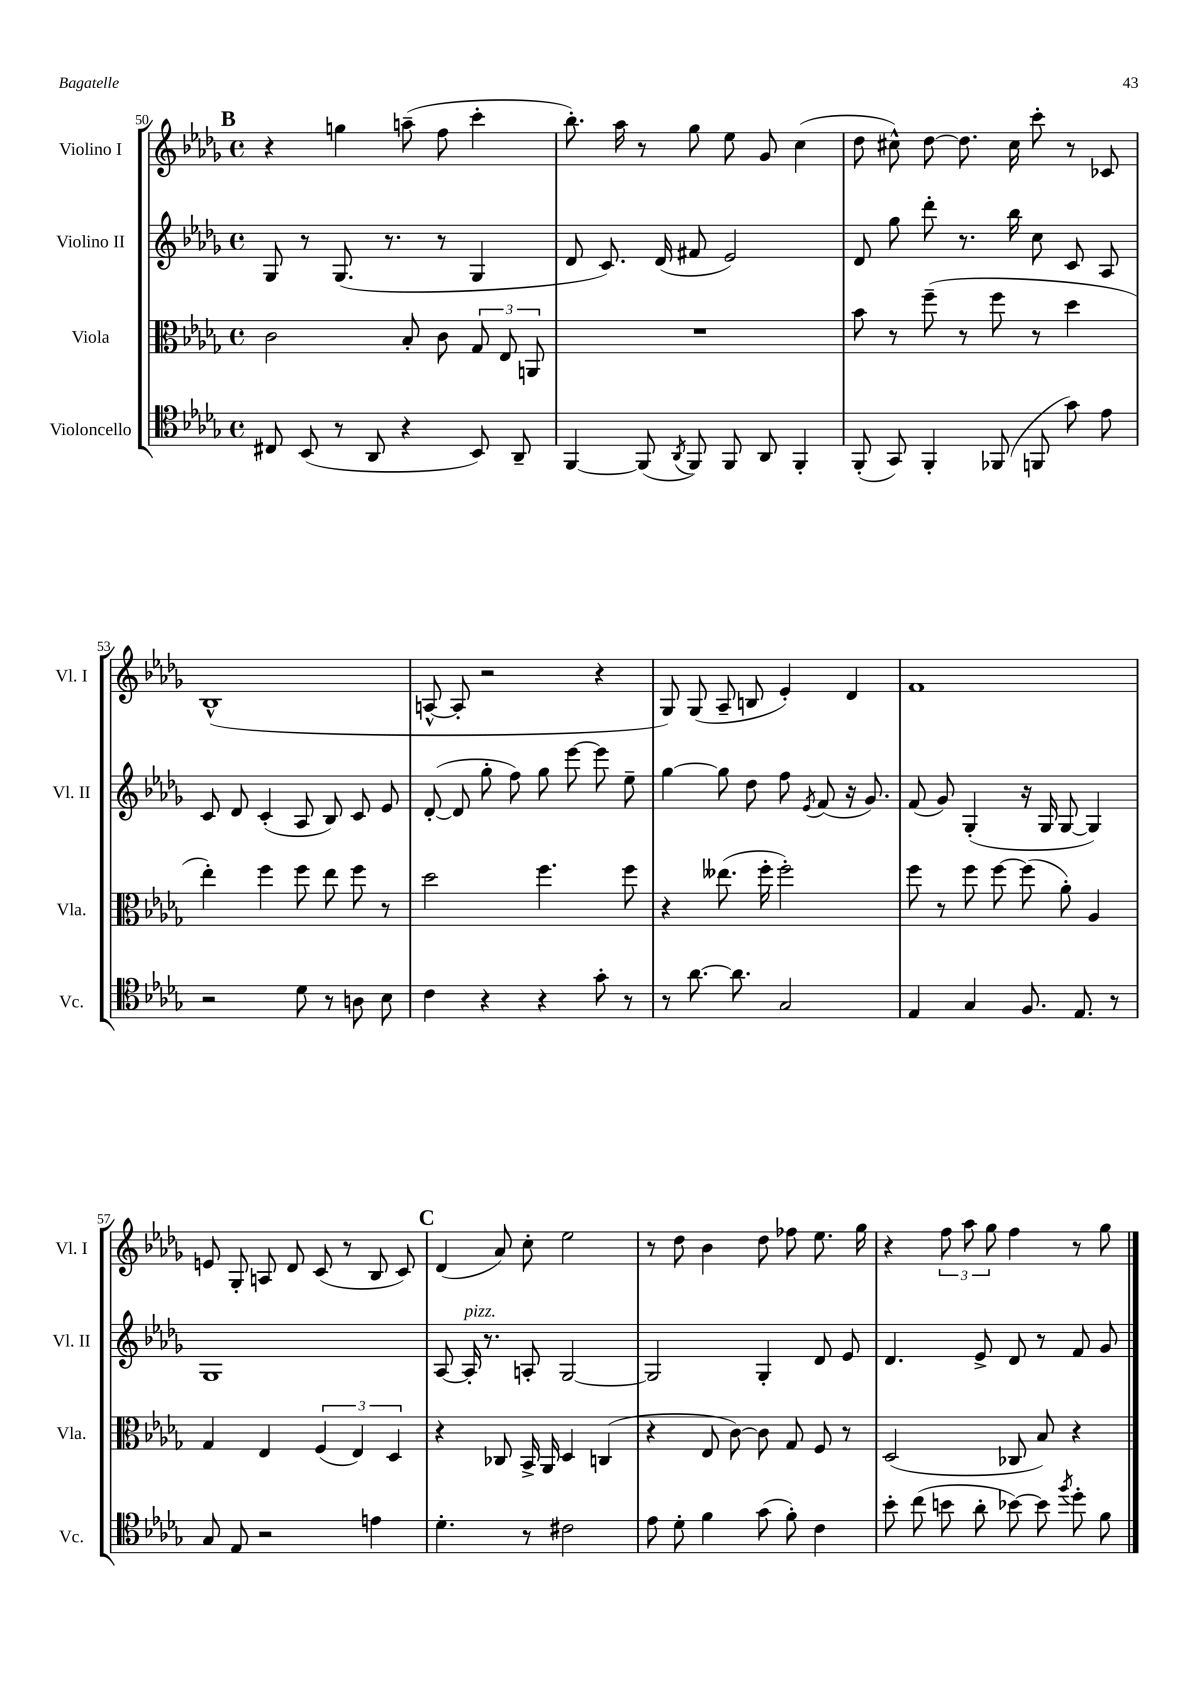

**kern	**kern	**kern	**kern
*staff4	*staff3	*staff2	*staff1
*clefC4	*clefC3	*clefG2	*clefG2
*k[b-e-a-d-g-]	*k[b-e-a-d-g-]	*k[b-e-a-d-g-]	*k[b-e-a-d-g-]
*M4/4	*M4/4	*M4/4	*M4/4
*met(c)	*met(c)	*met(c)	*met(c)
8C#/	2c\	8G-/	4r
(8BB-/	.	8r	.
8r	.	(8.G-/	4gg\
8AA-/	.	.	.
.	.	8.r	.
4r	8B-'/	.	(8aa~\
.	8c\	8r	8ff\
8BB-/)	12G-/	4G-/	4ccc'\
.	12E-/	.	.
8AA-~/	.	.	.
.	12AA/	.	.
=	=	=	=
[4FF/	1r	8d-/	8.bb-'\)
.	.	8.c/)	.
.	.	.	16aa-\
(8FF/]	.	.	8r
.	.	(16d-/	.
8qAA-/	.	.	.
8FF/)	.	8f#/	8gg-\
8FF/	.	2e-/)	8ee-\
8AA-/	.	.	8g-/
4FF'/	.	.	(4cc\
=	=	=	=
(8FF'/	8b-\	8d-/	8dd-\
8GG-/)	8r	8gg-\	8cc#^^\)
4FF'/	(8ff~\	8ddd-'\	[8dd-\
.	8r	8.r	8.dd-\]
(8FF-/	8ff\	.	.
.	.	16bb-\	16cc#\
8FF/	8r	8cc\	8ccc'\
8g-\)	4dd-\	8c/	8r
8e-\	.	8A-/	8c-/
=	=	=	=
2r	4ee-'\)	8c/	(1B-^^
.	.	8d-/	.
.	4ff\	(4c'/	.
8d-\	8ff\	8A-/	.
8r	8ee-\	8B-/)	.
8A\	8ff\	8c/	.
8B-\	8r	8e-/	.
=	=	=	=
4c\	2dd-\	([8d-'/	[8A^^/
.	.	8d-/]	8A'/]
4r	.	8gg-'\	2r
.	.	8ff\)	.
4r	4.ff\	8gg-\	.
.	.	[8eee-\	.
8g-'\	.	8eee-\]	4r
8r	8ff\	8ee-~\	.
=	=	=	=
8r	4r	[4gg-\	8G-/)
[8.a-\	.	.	(8G-/
.	(8.ee--\	8gg-\]	8A-~/
8.a-\]	.	.	.
.	.	8dd-\	8B/
.	16ff'\	.	.
2G-/	2ff'\)	8ff\	4e-'/)
.	.	8qe-/	.
.	.	(8f/	.
.	.	16r	4d-/
.	.	8.g-/)	.
=	=	=	=
4E-/	8ff\	(8f/	1f
.	8r	8g-/)	.
4G-/	8ff\	(4G-'/	.
.	[8ff\	.	.
8.F/	(8ff\]	16r	.
.	.	16G-/	.
.	8a-'\)	[8G-/	.
8.E-/	.	.	.
.	4A-/	4G-/])	.
8r	.	.	.
=	=	=	=
8G-/	4G-/	1G-	8e/
8E-/	.	.	8G-'/
2r	4E-/	.	8A/
.	.	.	8d-/
.	(6F/	.	(8c/
.	.	.	8r
.	6E-/)	.	.
4e\	.	.	8B-/
.	6D-/	.	.
.	.	.	8c/)
=	=	=	=
4.d-'\	4r	[8A-/	(4d-/
.	.	16A-'/]	.
.	.	8.r	.
.	8C-/	.	8a-/)
8r	16BB-^/	8A'/	8cc'\
.	16AA-/	.	.
2c#\	4D-/	[2G-/	2ee-\
.	(4C/	.	.
=	=	=	=
8e-\	4r	2G-/]	8r
8d-'\	.	.	8dd-\
4f\	8E-/	.	4b-\
.	[8c\)	.	.
(8g-\	8c\]	4G-'/	8dd-\
8f'\)	8G-/	.	8ff-\
4c\	8F/	8d-/	8.ee-\
.	8r	8e-/	.
.	.	.	16gg-\
=	=	=	=
8b-'\	(2D-/	4.d-/	4r
(8cc\	.	.	.
8b\	.	.	12ff\
.	.	.	12aa-\
8a-'\	.	8e-^/	.
.	.	.	12gg-\
[8b-\)	8C-/	8d-/	4ff\
8b-\]	8B-/)	8r	.
8qff/	.	.	.
8dd-'\	4r	8f/	8r
8f\	.	8g-/	8gg-\
==	==	==	==
*-	*-	*-	*-
